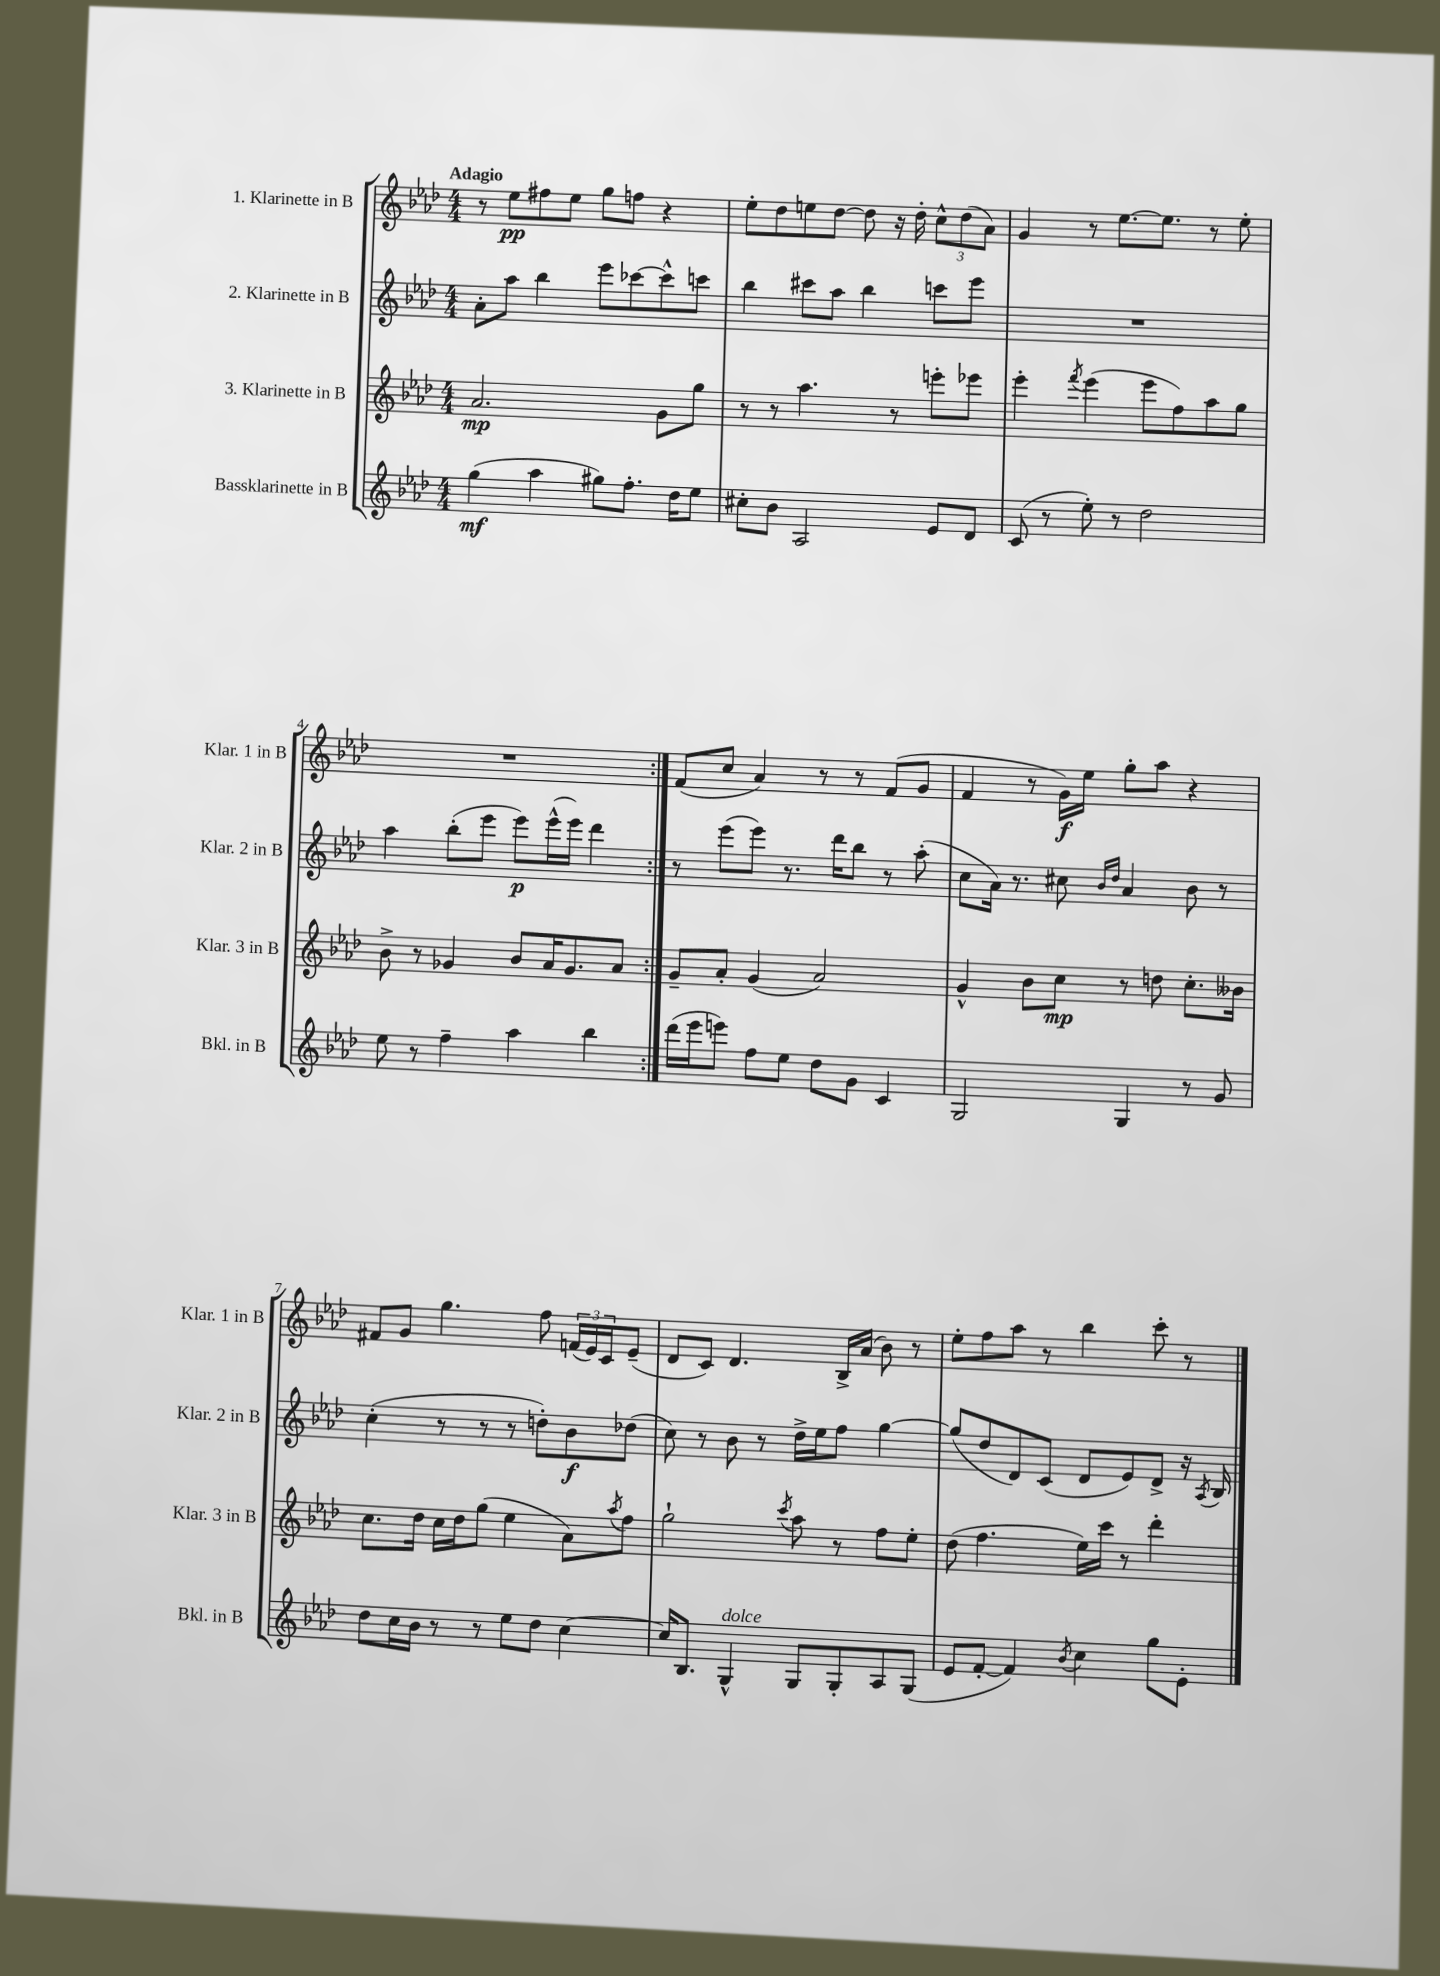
<<
\new StaffGroup <<
\new Staff = "s0" \with { instrumentName = "1. Klarinette in B" shortInstrumentName = "Klar. 1 in B" } {
    \clef treble \key aes \major \numericTimeSignature \time 4/4 \tempo "Adagio"
    \repeat volta 2 { r8 ees''8\pp fis''8 ees''8 g''8 f''8 r4 |
    ees''8-. des''8 e''8 des''8~ des''8 r16 des''16-. \tuplet 3/2 { c''8-^ des''8( aes'8) } |
    g'4 r8 ees''8.~ ees''8. r8 ees''8-. |
    R1 | }
    f'8( c''8 aes'4) r8 r8 f'8( g'8 |
    f'4 r8 g'16\f) ees''16 g''8-. aes''8 r4 |
    fis'8 g'8 g''4. f''8 \tuplet 3/2 { f'16( ees'16) c'16 } ees'8--( |
    des'8 c'8) des'4. bes16-> aes'16( bes'8) r8 |
    ees''8-. f''8 aes''8 r8 bes''4 c'''8-. r8 \bar "|." |
}
\new Staff = "s1" \with { instrumentName = "2. Klarinette in B" shortInstrumentName = "Klar. 2 in B" } {
    \clef treble \key aes \major \numericTimeSignature \time 4/4
    \repeat volta 2 { aes'8-. aes''8 bes''4 ees'''8 ces'''8~ ces'''8-^ c'''8 |
    bes''4 cis'''8 aes''8 bes''4 c'''8 ees'''8 |
    R1 |
    aes''4 bes''8-.( ees'''8 ees'''8\p) ees'''16-^( ees'''16) des'''4 | }
    r8 ees'''8( ees'''8) r8. des'''16 bes''8 r8 aes''8-.( |
    c''8 aes'16) r8. cis''8 \grace { bes'16 des''16 } aes'4 bes'8 r8 |
    c''4-.( r8 r8 r8 d''8-.) bes'8\f des''8( |
    c''8) r8 bes'8 r8 des''16-> ees''16 f''8 g''4~ |
    g''8( des''8 des'8) c'8( des'8 ees'8) des'8-> r16 \acciaccatura { aes8 } bes16 \bar "|." |
}
\new Staff = "s2" \with { instrumentName = "3. Klarinette in B" shortInstrumentName = "Klar. 3 in B" } {
    \clef treble \key aes \major \numericTimeSignature \time 4/4
    \repeat volta 2 { aes'2.\mp g'8 g''8 |
    r8 r8 aes''4. r8 e'''8-. ees'''8 |
    ees'''4-. \acciaccatura { f'''8 } ees'''4( ees'''8 f''8) aes''8 g''8 |
    bes'8-> r8 ges'4 bes'8 aes'16 ges'8. aes'8 | }
    g'8-- aes'8-. g'4( aes'2) |
    g'4-^ bes'8 c''8\mp r8 d''8 c''8.-. beses'16 |
    c''8. des''16 c''16 des''16 g''8( ees''4 aes'8) \acciaccatura { aes''8 } f''8 |
    g''2-! \acciaccatura { c'''8 } aes''8 r8 f''8 ees''8-. |
    des''8( f''4. ees''16) c'''16 r8 des'''4-. \bar "|." |
}
\new Staff = "s3" \with { instrumentName = "Bassklarinette in B" shortInstrumentName = "Bkl. in B" } {
    \clef treble \key aes \major \numericTimeSignature \time 4/4
    \repeat volta 2 { g''4\mf( aes''4 gis''8) f''8.-. des''16 ees''8 |
    cis''8-. bes'8 aes2 ees'8 des'8 |
    c'8( r8 ees''8-.) r8 des''2 |
    ees''8 r8 f''4-- aes''4 bes''4 | }
    des'''16( ees'''16 e'''8) f''8 ees''8 des''8 g'8 c'4 |
    g2 g4 r8 g'8 |
    des''8 c''16 bes'16 r8 r8 ees''8 des''8 c''4~ |
    c''16 bes8. g4-^^\markup { \italic "dolce" } g8 g8-. aes8 g8( |
    ees'8 f'8~-. f'4) \acciaccatura { bes'8 } c''4 g''8 ees'8-. \bar "|." |
}
>>
>>
